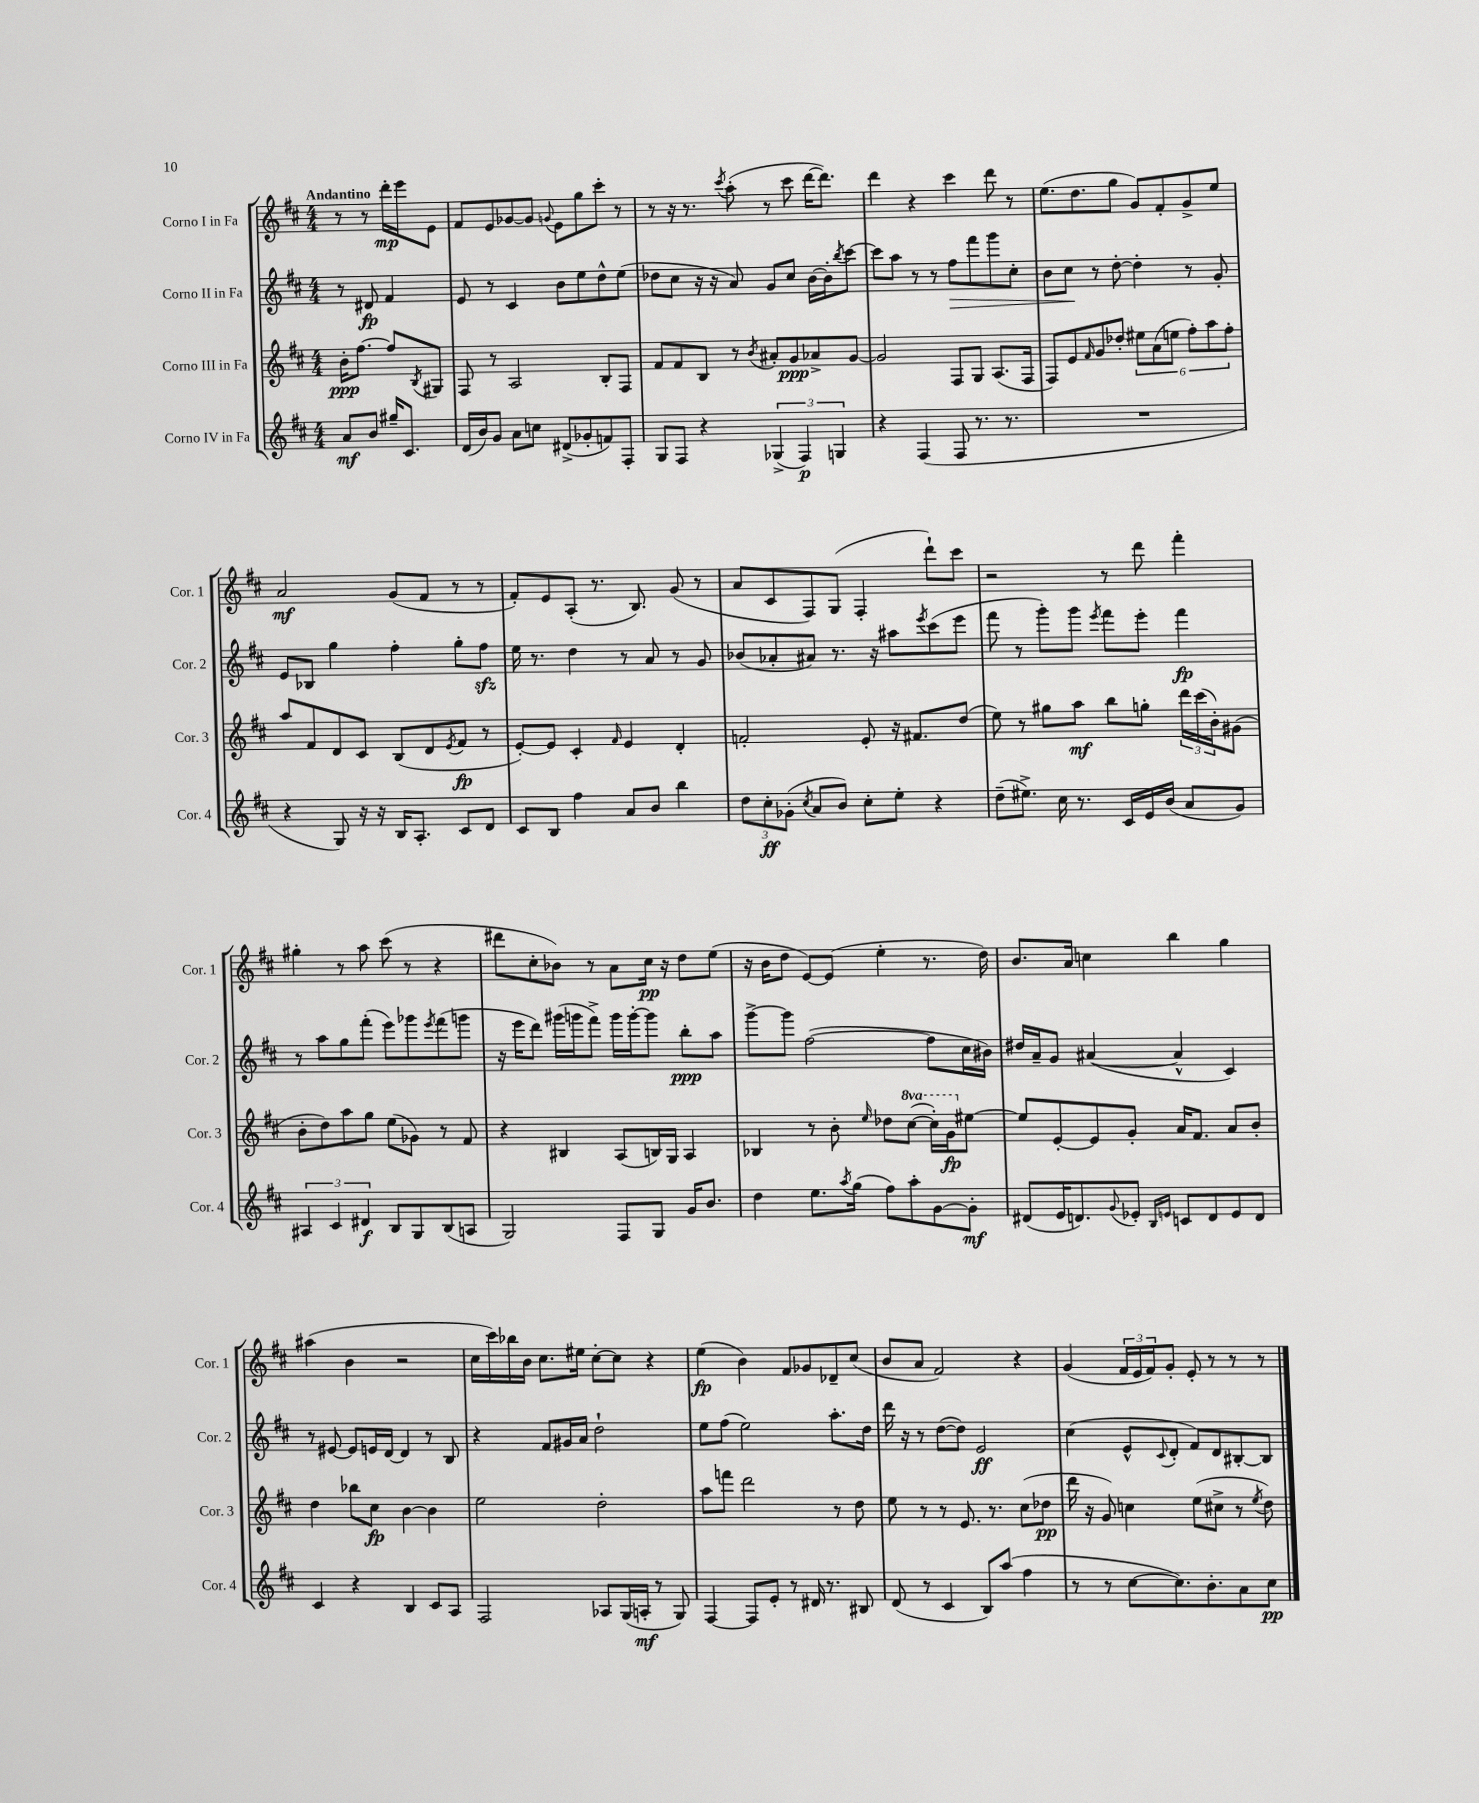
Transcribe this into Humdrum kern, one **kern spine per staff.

**kern	**kern	**kern	**kern
*staff4	*staff3	*staff2	*staff1
*clefG2	*clefG2	*clefG2	*clefG2
*k[f#c#]	*k[f#c#]	*k[f#c#]	*k[f#c#]
*M4/4	*M4/4	*M4/4	*M4/4
8a	16b'	8r	8r
.	[8.ff#	.	.
8b	.	8d#	8r
16gg#~	8ff#]	4f#	16ddd'
8.c#	.	.	16eee
.	8qB	.	.
.	8G#	.	8e
=	=	=	=
(16d	8F#	8e	8f#
16b)	.	.	.
8g	8r	8r	8e
8a	2A	4c#	[8g-
8cc	.	.	8g-]
.	.	.	8qqg
(8d#^	.	8b	8e
8g-'	.	8ee	8gg
8f)	8B'	8dd^^	8ccc#'
8F#'	8F#	(8ee	8r
=	=	=	=
8G	8f#	8dd-	8r
8F#	8f#	8cc#	16r
.	.	.	8.r
4r	8B	16r	.
.	.	16r	.
.	.	.	8qccc#
.	8r	8a)	(8aa'
.	8qb	.	.
(6G-^	8a#'	8g	8r
.	8g	8cc#	8ccc#
6F#)	.	.	.
.	8a-^	[16b	[16ddd
.	.	16b']	8.ddd])
6G	.	.	.
.	.	8qbb	.
.	[8g	[8ccc#	.
=	=	=	=
4r	2g]	8ccc#]	4ddd
.	.	8aa	.
(4F#	.	8r	4r
.	.	8r	.
8F#	8F#	8ff#	4ccc#
8.r	8G	8fff#	.
.	(8.A	8ggg	8ddd
8.r	.	.	.
.	.	8cc#'	8r
.	16F#	.	.
=	=	=	=
1r	8F#)	8b	(8.ee
.	8e	8cc#	.
.	.	.	8.dd
.	16qqf#	.	.
.	8g	8r	.
.	8dd-'	[8dd'	8gg
.	12ee#	4dd']	8g)
.	(12a	.	.
.	.	.	8f#'
.	12ee	.	.
.	12ff#')	8r	8g^
.	12aa	.	.
.	.	8g'	8ee
.	12ff#'	.	.
=	=	=	=
4r	8aa	8e	2a
.	8f#	8B-	.
8G)	8d	4gg	.
16r	8c#	.	.
16r	.	.	.
16B	(8B	4ff#'	(8g
8.A'	.	.	.
.	8d	.	8f#
.	8qe	.	.
8c#	8f#	8gg'	8r
8d	8r	8ff#	8r
=	=	=	=
8c#	[8e')	16ee	8f#')
.	.	8.r	.
8B	8e]	.	8e
4ff#	4c#'	4dd	(8A'
.	.	.	8.r
.	16qqf#	.	.
8a	4e	8r	.
.	.	.	8.B)
8b	.	8a	.
4bb	4d'	8r	(8g
.	.	8g	8r
=	=	=	=
12dd	2f'	(8b-	8a
12cc#'	.	.	.
.	.	8a-'	8c#
(12g-'	.	.	.
8qcc#	.	.	.
8a	.	8a#)	8F#)
8b)	.	8.r	(8G
8cc#'	8e'	.	4F#'
.	.	16r	.
8ee'	16r	8aa#	.
.	8.f#	.	.
.	.	8qeee	.
4r	.	(8ccc#	8ddd`)
.	(8dd	8eee	8ccc#
=	=	=	=
(8dd~	8ee)	8fff#	2r
8.ee#^)	8r	8r	.
.	8gg#	8ggg')	.
16cc#	.	.	.
8.r	8aa	8ggg	.
.	.	8qeee	.
.	8bb	8fff#	8r
16c#	.	.	.
16e	8gg'	8eee'	8ddd
(16b	.	.	.
8a	24ddd	4fff#	4fff#'
.	(24ccc#	.	.
.	24b')	.	.
8g)	(8g#	.	.
=	=	=	=
6A#	8b'	8r	4gg#'
.	8dd)	8aa	.
6c#	.	.	.
.	8aa	8gg	8r
6d#	.	.	.
.	8gg	(8fff#'	8aa
8B	(8ee	8eee)	(8ccc#
8G	8g-)	8ggg-	8r
.	.	8qeee	.
(8B	8r	(8fff#	4r
8A	8f#	8ggg	.
=	=	=	=
2G)	4r	16r	8ddd#
.	.	16eee	.
.	.	8ddd)	8cc#'
.	4B#	(16ggg#	8b-)
.	.	16ggg	.
.	.	8fff#^)	8r
8F#	(8A	16ggg	8a
.	.	[16ggg'	.
8G	16B)	8ggg]	16cc#
.	16G	.	16r
16g	4A	8bb'	8dd
8.b	.	.	.
.	.	8aa	(8ee
=	=	=	=
4dd	4B-	[8ggg^	16r
.	.	.	16b
.	.	8ggg]	8dd
8.ee	8r	([2ff#	[8e)
.	8b'	.	(8e]
8qaa	.	.	.
(16gg	.	.	.
.	16qqee	.	.
8ff#)	8dd-	.	4ee'
8aa'	([8ccc#	.	.
[8g	16ccc#'])	8ff#]	8.r
.	16gg	.	.
8g']	[8ee#	16cc#	.
.	.	16b#)	16dd)
=	=	=	=
(8d#	8ee#]	16dd#	8.b
.	.	16a~	.
16e	[8e'	8g	.
8.d)	.	.	16a
.	8e]	([4a#	4cc
8qqg	.	.	.
8e-'	8g'	.	.
16qqB	.	.	.
16qqe	.	.	.
8c	16a	4a#^^]	4bb
.	8.f#	.	.
8d	.	.	.
8e	8a	4c#)	4gg
8d	8b'	.	.
=	=	=	=
4c#	4dd	8r	(4aa#
.	.	[8e#	.
4r	8bb-	8e#]	4b
.	8cc#	16e	.
.	.	[16d	.
4B	[4b	4d]	2r
8c#	4b]	8r	.
8A	.	8B	.
=	=	=	=
2F#	2ee	4r	16cc#
.	.	.	16ccc#)
.	.	.	16bb-
.	.	.	16b
.	.	8f#	8.cc#
.	.	16g#	.
.	.	16a	16ee#
8A-	2dd'	2dd`	[8cc#'
(16G	.	.	8cc#]
16A'	.	.	.
8r	.	.	4r
8G)	.	.	.
=	=	=	=
[4F#	8aa	8ee	(4ee
.	8fff	(8ff#	.
8F#]	2ddd	2ee)	4b)
8e'	.	.	.
8r	.	.	8f#
16d#	.	.	8g-
8.r	.	.	.
.	8r	8.aa'	8d-~
8B#	8dd	.	(8cc#
.	.	16dd	.
=	=	=	=
(8d	8ee	16ddd	8b
.	.	16r	.
8r	8r	8r	8a
4c#	8r	([8dd	2f#)
.	8.e	8dd])	.
8B)	.	2e	.
.	8.r	.	.
(8aa	.	.	.
4ff#	(8cc#	.	4r
.	8dd-	.	.
=	=	=	=
8r	16ddd	(4cc#	(4g
.	16r	.	.
8r	8g)	.	.
[8cc#	4cc	8e^^	24f#
.	.	.	24e
.	.	.	24f#)
.	.	8qqc#	.
8.cc#])	.	8d'	8g'
.	(8ee	8f#)	8e'
8.b'	.	.	.
.	8cc#^	8d	8r
8a	8r	[8B#'	8r
.	8qee	.	.
8cc#	8dd)	8B#]	8r
==	==	==	==
*-	*-	*-	*-
